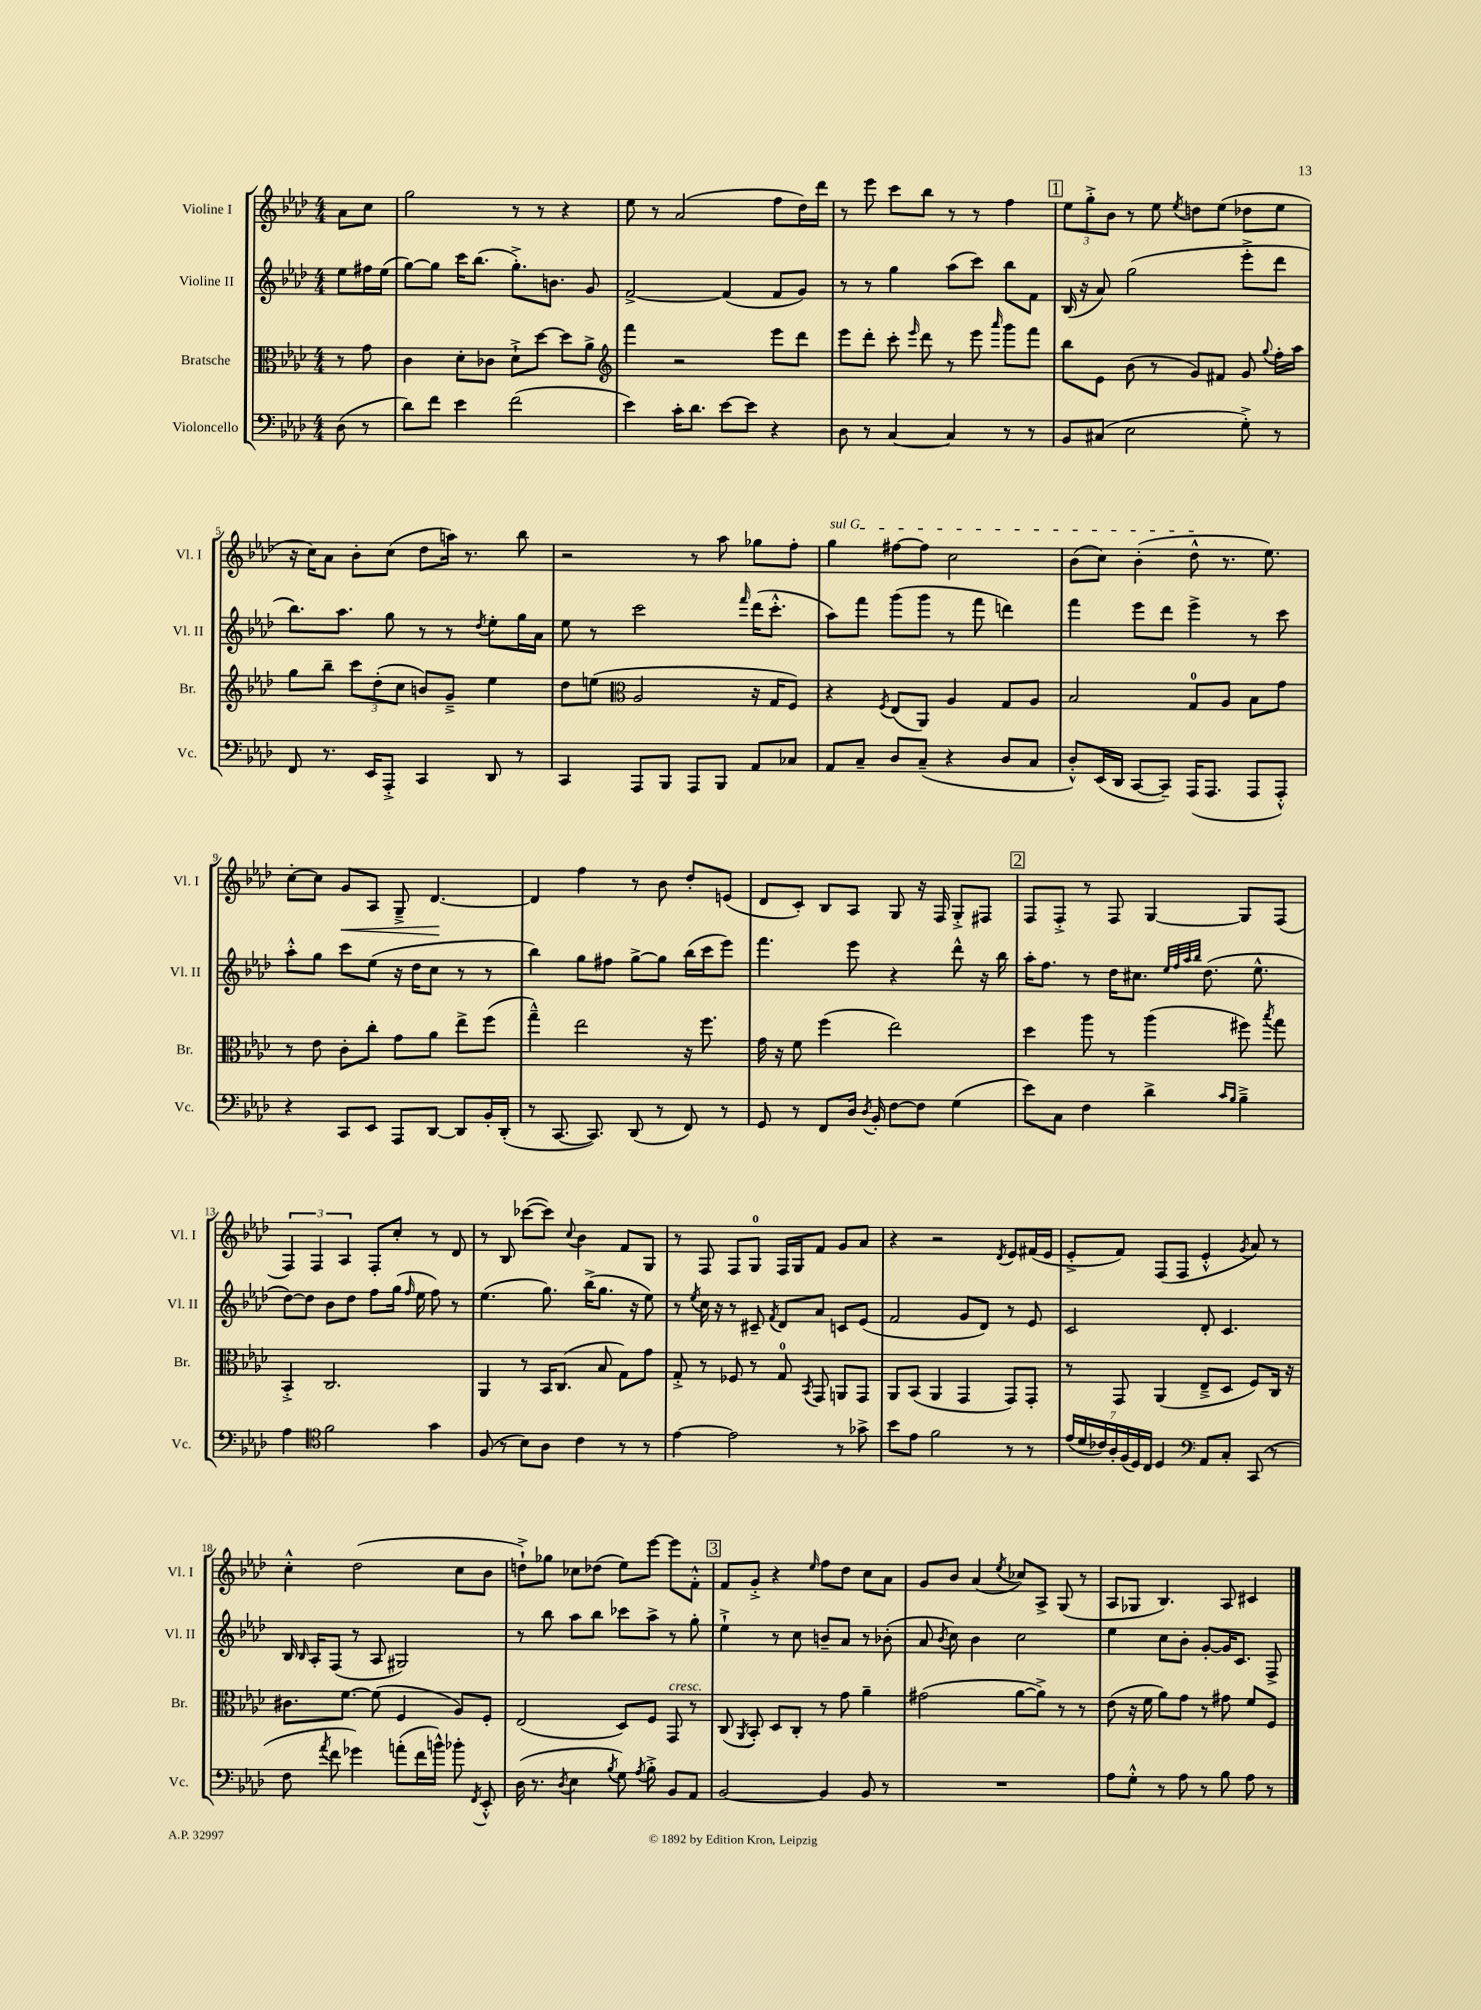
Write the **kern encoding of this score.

**kern	**kern	**kern	**kern
*staff4	*staff3	*staff2	*staff1
*clefF4	*clefC3	*clefG2	*clefG2
*k[b-e-a-d-]	*k[b-e-a-d-]	*k[b-e-a-d-]	*k[b-e-a-d-]
*M4/4	*M4/4	*M4/4	*M4/4
(8D-	8r	8ee-	8a-
8r	8g	16ff#	8cc
.	.	(16ee-	.
=	=	=	=
8d-)	4c	[8gg)	2gg
8f	.	8gg]	.
4e-	8d-'	16ccc	.
.	.	(8.bb-	.
.	8c-	.	.
(2f	8d-`^	8.gg'^)	8r
.	[8dd-	.	8r
.	.	8.b	.
.	8dd-]	.	4r
.	8a-^	8g	.
=	=	=	=
*	*clefG2	*	*
4e-)	4fff	[2f^	8ee-
.	.	.	8r
16c'	2r	.	(2a-
8.d-	.	.	.
[8e-	.	(4f]	.
8e-]	.	.	.
4r	8eee-	8f	8ff
.	8ddd-	8g)	16dd-)
.	.	.	16ddd-
=	=	=	=
8D-	8eee-	8r	8r
8r	8ddd-'	8r	8eee-
[4C	8ccc'	4gg	8ccc
.	16qqeee-	.	.
.	8ddd-	.	8bb-
4C]	8r	(8aa-	8r
.	8eee-	8ccc)	8r
.	16qqaaa-	.	.
8r	8ggg	8bb-	4ff
8r	8fff	8f	.
=	=	=	=
8BB-	8bb-	(16B-	12ee-
.	.	16r	.
.	.	.	12gg'^
(8C#	8e-	8a-)	.
.	.	.	12b-
2E-	(8b-	(2gg	8r
.	8r	.	8ee-
.	.	.	8qee-
.	8g)	.	8dd
.	8f#	.	(8ee-
8G'^)	8g	8eee-'^	8dd-
.	8qqgg	.	.
8r	16ff'	8ddd-	8ee-
.	16aa-	.	.
=	=	=	=
8FF	8gg	8.bb-)	16r
.	.	.	16cc)
8.r	8bb-~	.	8a-
.	.	8.aa-	.
.	12ccc	.	8b-'
16EE-	.	.	.
.	(12dd-'	.	.
8AAA-'^	.	8gg	(8cc
.	12cc	.	.
4CC	8b)	8r	8dd-
.	8g~^	8r	16aa)
.	.	.	8.r
.	.	8qdd-	.
8DD-	4ee-	8ee-'	.
8r	.	16gg	8bb-
.	.	16a-	.
=	=	=	=
4CC	8dd-	8ee-	2r
.	(8ee	8r	.
*	*clefC3	*	*
8AAA-	2A-	2ccc	.
8BBB-	.	.	.
8AAA-	.	.	8r
8BBB-	.	.	8aa-
.	.	16qqfff	.
8AA-	16r	(16ddd-	8gg-
.	16G	8.ccc'^^	.
8C-	8F)	.	8ff'
=	=	=	=
8AA-	4r	8aa-)	4gg
8C~	.	8fff	.
.	8qF	.	.
8D-	(8E-	(8ggg	[8ff#
(8C~	8AA-)	8ggg	8ff#]
4r	4A-	8r	2cc
.	.	8fff	.
8D-	8G	4ddd)	.
8C	8A-	.	.
=	=	=	=
8D-'^^)	2B-	4fff	(8b-
(16EE-	.	.	8cc)
16DD-	.	.	.
[8CC	.	8eee-	(4b-'
8CC~])	.	8ddd-	.
(16AAA-	8G	4eee-^	8dd-^^
8.AAA-	.	.	.
.	8A-	.	8.r
8AAA-	8B-	8r	.
.	.	.	8.ee-)
8AAA-'^^)	8g	8ccc	.
=	=	=	=
4r	8r	8aa-'^^	[8cc'
.	8e-	8gg	8cc]
8CC	8c'	8ccc	8g
8EE-	8cc'	(8ee-	8A-
8AAA-	8g	16r	8G~^
.	.	16dd-	.
[8DD-	8a-	8cc	[4.d-
8DD-]	8ee-^	8r	.
16BB-'	(8ff	8r	.
(16DD-'	.	.	.
=	=	=	=
8r	4gg~^^)	4bb-)	4d-]
[8.CC	.	.	.
.	2ee-	8gg	4ff
8.CC])	.	.	.
.	.	8ff#	.
(8DD-	.	[8gg^	8r
8r	.	8gg]	8b-
8FF)	16r	(16bb-	8dd-'
.	8.ff	16ccc	.
8r	.	8eee-)	(8e
=	=	=	=
8GG	16g	4.fff	8d-
.	16r	.	.
8r	8f	.	8c')
8FF	(4ff	.	8B-
16D-	.	8eee-	8A-
8qD-	.	.	.
16BB-'	.	.	.
[8F	2ee-)	4r	8G
8F]	.	.	16r
.	.	.	16F
(4G	.	8ddd-^^	8G'^
.	.	16r	8F#
.	.	16bb-	.
=	=	=	=
8e-)	4dd-	16aa-'	8F
.	.	8.ff	.
8C	.	.	8F'^
4F	8aa-	8r	8r
.	8r	16dd-	8F
.	.	8.cc#	.
4d-^	(4aa-	.	[4G
.	.	32qqee-	.
.	.	32qqff	.
.	.	32qqaa-	.
.	.	32qqbb-	.
.	.	(8.dd-	.
16qqc	.	.	.
16qqB-	.	.	.
4B-~^	8ff#)	.	8G]
.	.	8.ee-^^	.
.	8qbb-	.	.
.	8gg	.	(8F
=	=	=	=
4A-	4BB-'^	[8dd-)	6F)
.	.	8dd-]	.
.	.	.	6F
*clefC4	*	*	*
2f	2.C	8b-	.
.	.	.	6A-
.	.	8dd-	.
.	.	8ff	8F'
.	.	(16gg	8cc'
.	.	16qqff	.
.	.	16ee-	.
4g	.	8ff)	8r
.	.	8r	8d-
=	=	=	=
(8F	4AA-	(4.ee-	8r
8r	.	.	8B-
8B-)	8r	.	([8ccc-
8A-	16BB-	8.gg)	8ccc-])
.	(8.C	.	.
.	.	.	8qqcc
4c	.	.	4b-
.	.	(16bb-^	.
.	8B-	8.gg	.
8r	8G)	.	8f
.	.	16r	.
8r	8g	8ee-)	8G
=	=	=	=
[4e-	8G'^	8r	8r
.	.	8qee-	.
.	8r	16cc	8F
.	.	16r	.
2e-]	8F-	8r	8F
.	8r	8c#~	8G
.	.	8qf	.
.	8G	8d-	16F
.	.	.	16G
.	8qBB-	.	.
.	8GG	8a-	8f
8r	8AA	8c	8g
8g-^	8GG	(8e-	8a-
=	=	=	=
8b-	8AA-	2f	4r
8e-	(8BB-	.	.
2f	4AA-	.	2r
.	4GG	8g	.
.	.	8d-)	.
.	.	.	8qd-
8r	8GG)	8r	8e-
8r	8GG'	8e-	(16f#
.	.	.	16e-
=	=	=	=
(28e-	8r	2c	8e-'^
28d-	.	.	.
28c-)	.	.	.
28A-'	.	.	.
.	8GG	.	8f)
(28F	.	.	.
28D-)	.	.	.
28C	.	.	.
4D-	(4AA-	.	(8F
.	.	.	8F
*clefF4	*	*	*
8AA-	8E-~^	8d-'	4e-'^^
8C'	8D-	4.c	.
.	.	.	8qg
(8CC	8F)	.	8a-)
8r	16C	.	8r
.	16r	.	.
=	=	=	=
8F	8.c#	16B-	4cc'^^
.	.	16qqB-	.
.	.	16A-'	.
8qa-	.	.	.
8f	.	(8F	.
.	[8.f	.	.
4g-)	.	8r	(2dd-
.	(8f]	8A-	.
(8a'	4F	2G#)	.
16f	.	.	.
16b^^)	.	.	.
8b-'	8A-)	.	8cc
8qFF	.	.	.
8EE-'^^	8F'	.	8b-
=	=	=	=
(16D-	(2E-	8r	8dd`^)
8.r	.	.	.
.	.	8bb-	8gg-
8qD-	.	.	.
4E-	.	8aa-	8cc-
.	.	8bb-	(8dd-
8qB-	.	.	.
8G)	8D-)	8ccc-	8ee-)
8qA-	.	.	.
8B-'^	8F	8aa-^	[8eee-
8BB-	8GG	8r	8eee-]
8AA-	8r	8gg'	8f'^^
=	=	=	=
[2BB-	(8C	4ee-`^	8f
.	8qAA-	.	.
.	8BB-')	.	8g'^
.	8D-	8r	4r
.	8C'	8cc	.
.	.	.	16qqee-
4BB-]	8r	8b~	8ff
.	8g	8a-	8dd-
8BB-	4a-~	8r	8cc
8r	.	(8b-'	8a-
=	=	=	=
1r	(2g#	8a-	8g
.	.	8qb-	.
.	.	8cc)	8b-
.	.	4b-	(4a-
.	.	.	8qee-
.	[8a-	2cc	8cc-)
.	8a-^])	.	8A-^
.	8r	.	(8G
.	8r	.	8r
=	=	=	=
8A-	(8e-	4ee-	8A-
8G'^^	16r	.	8G-
.	16f	.	.
8r	8a-)	8cc	4.B-)
8A-	8g	8b-'	.
8r	8r	[8g'	.
8B-	8g#	16g]	8A-
.	.	8.c	.
8A-	8f	.	4c#
8r	8F	8F^	.
==	==	==	==
*-	*-	*-	*-
